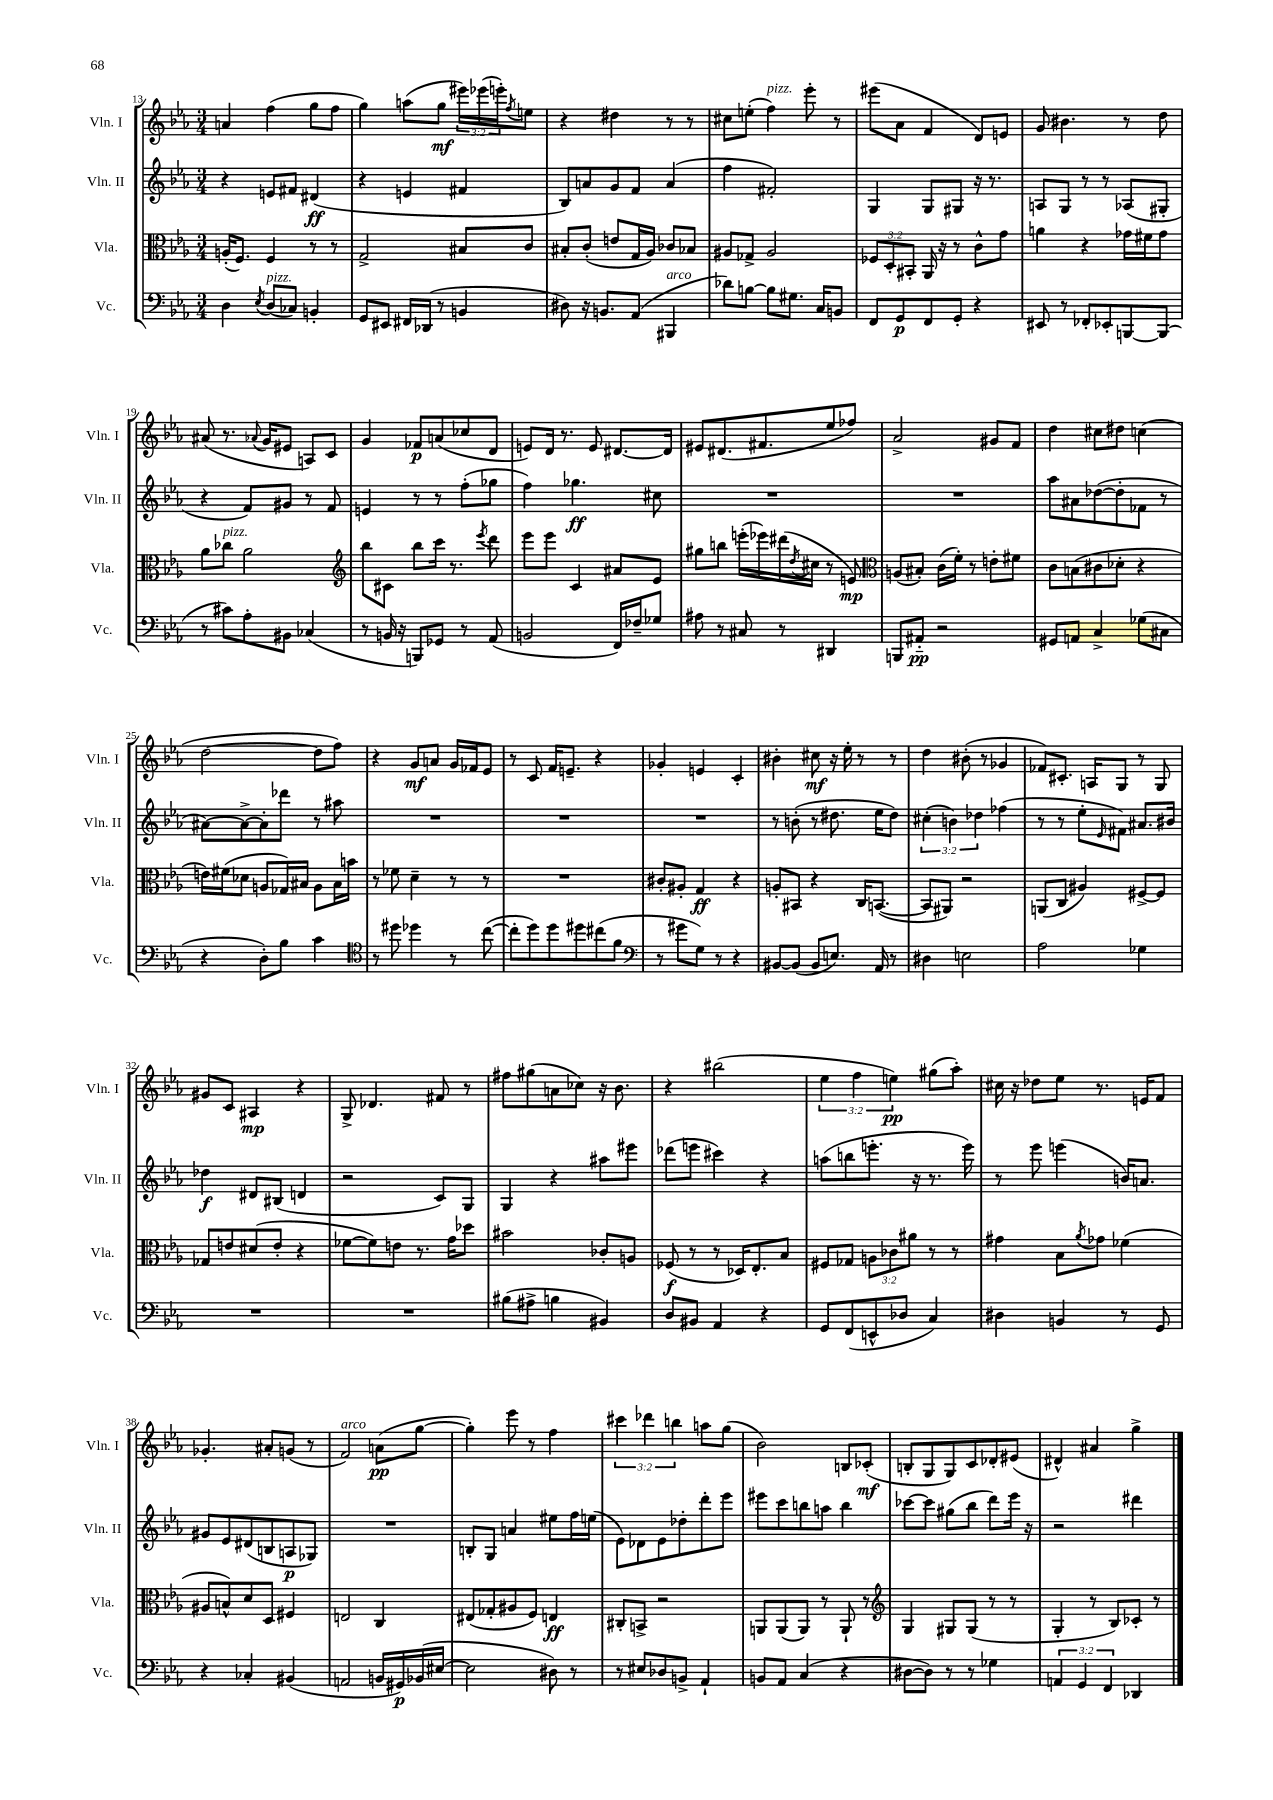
<<
\new StaffGroup <<
\new Staff = "s0" \with { instrumentName = "Vln. I" shortInstrumentName = "Vln. I" } {
    \clef treble \key ees \major \numericTimeSignature \time 3/4 \override Staff.TupletNumber.text = #tuplet-number::calc-fraction-text
    a'4 f''4( g''8 f''8 |
    g''4) a''8( g''8\mf \tuplet 3/2 { eis'''16) ees'''16( e'''16-.) } \acciaccatura { f''8 } e''8 |
    r4 dis''4 r8 r8 |
    cis''8 e''8-.( f''4^\markup { \italic "pizz." }) ees'''8-. r8 |
    eis'''8( aes'8 f'4 d'8) e'8 |
    g'8 bis'4. r8 d''8 |
    ais'8( r8. \appoggiatura { aes'8 } g'16 eis'8 a8) c'8 |
    g'4 fes'8\p a'8( ces''8 d'8 |
    e'8) d'16 r8. e'8 dis'8.~ dis'16 |
    eis'8 dis'8.( fis'8. ees''8 fes''8) |
    aes'2-> gis'8 f'8 |
    d''4 cis''8 dis''8 c''4( |
    d''2~ d''8 f''8) |
    r4 g'8\mf a'8 g'16 fes'16 ees'8 |
    r8 c'8 f'16 e'8.-- r4 |
    ges'4-. e'4 c'4-. |
    bis'4-. cis''8\mf r16 ees''16-. r8 r8 |
    d''4 bis'8-.( r8 ges'4 |
    fes'8) cis'8.-. a16 g8 r8 g8 |
    gis'8 c'8 ais4\mp r4 |
    g8-> des'4. fis'8 r8 |
    fis''8 gis''8( a'8 ces''8) r16 bes'8. |
    r4 bis''2( |
    \tuplet 3/2 { ees''4 f''4 e''4\pp) } gis''8( aes''8-.) |
    cis''16 r16 des''8 ees''8 r8. e'16 f'8 |
    ges'4.-. ais'8-. g'8( r8 |
    f'2^\markup { \italic "arco" }) a'8\pp( g''8~ |
    g''4-.) ees'''8 r8 f''4 |
    \tuplet 3/2 { cis'''4 des'''4 b''4 } a''8 g''8( |
    bes'2) b8 ces'8-.\mf( |
    b8-. g8 g8) c'8 des'8-. eis'8( |
    dis'4-^) ais'4 g''4-> \bar "|." |
}
\new Staff = "s1" \with { instrumentName = "Vln. II" shortInstrumentName = "Vln. II" } {
    \clef treble \key ees \major \numericTimeSignature \time 3/4 \override Staff.TupletNumber.text = #tuplet-number::calc-fraction-text
    r4 e'8 fis'8 dis'4\ff( |
    r4 e'4 fis'4 |
    bes8) a'8 g'8 f'8 a'4( |
    f''4 fis'2-.) |
    g4 g8 gis8 r16 r8. |
    a8 g8 r8 r8 aes8( gis8-. |
    r4 f'8) gis'8 r8 f'8 |
    e'4 r8 r8 f''8-.( ges''8 |
    f''4) ges''4.\ff cis''8 |
    R2. |
    R2. |
    aes''8 ais'8 des''8~( des''8-. fes'8 r8 |
    ais'8~) ais'8~-> ais'8-. des'''8 r8 ais''8 |
    R2. |
    R2. |
    R2. |
    r8 b'8-.( r8 dis''8. ees''16 dis''8) |
    \tuplet 3/2 { cis''4-.( b'4) des''4 } fes''4( |
    r8 r8 ees''8-. \grace { ees'16 } fis'8) ais'8. bis'16 |
    des''4\f dis'8 bis8( d'4 |
    r2 c'8) g8 |
    g4 r4 ais''8 eis'''8 |
    des'''8( e'''8 cis'''4) r4 |
    a''8( b''8 e'''8.-. r16 r8. e'''16) |
    r8 ees'''8 e'''4( b'16) a'8. |
    gis'8 ees'8 dis'8( b8 a8\p ges8) |
    R2. |
    b8-. g8 a'4 eis''8 f''16 e''16( |
    ees'8) des'8 ees'8 des''8-. d'''8-. ees'''8 |
    eis'''8 c'''8 b''8 a''8 b''4 |
    ces'''8~ ces'''8 gis''8( bes''8 d'''8) ees'''16 r16 |
    r2 dis'''4 \bar "|." |
}
\new Staff = "s2" \with { instrumentName = "Vla." shortInstrumentName = "Vla." } {
    \clef alto \key ees \major \numericTimeSignature \time 3/4 \override Staff.TupletNumber.text = #tuplet-number::calc-fraction-text
    a16-.( f8.) f4 r8 r8 |
    g2-> bis8 c'8 |
    bis8-. c'8-.( e'8 g16 aes16) ces'8 bes8 |
    ais8 ges8-> ais2 |
    \tuplet 3/2 { fes8 d8-. bis,8-. } aes,16 r16 r8 c'8-^ g'8 |
    a'4 r4 ges'16 fis'16 ges'8 |
    aes'8 ces''8^\markup { \italic "pizz." } aes'2 |
    \clef treble bes''8 cis'8 bes''8 c'''16 r8. \acciaccatura { ees'''8 } d'''8 |
    ees'''8 ees'''8 c'4 ais'8 ees'8 |
    gis''8 b''8 e'''16-.( ees'''16) dis'''16( \acciaccatura { d''8 } cis''16 r8 e'8\mp) |
    \clef alto a8( bis8-.) c'16( f'16-.) r8 e'8-. fis'8 |
    c'8 b8( cis'8 des'8-. r4 |
    e'16) fis'16( des'8 a8 ges16) bis16 a8 bis16 b'16 |
    r8 fes'8 d'4-- r8 r8 |
    R2. |
    cis'8-. ais8-. g4\ff r4 |
    a8-. bis,8 r4 c16 b,8.~( |
    b,8 ais,8) r2 |
    a,8( c8 ais4) fis8~-> fis8 |
    ges8 e'8 dis'8( e'8-. r4 |
    fes'8~ fes'8) e'8 r8. g'16 des''8 |
    bis'2 ces'8-. a8 |
    fes8\f( r8 r8 des16) ees8.-. bes8 |
    fis8 ges8 \tuplet 3/2 { a8 ces'8 ais'8 } r8 r8 |
    gis'4 bes8 \acciaccatura { aes'8 } ges'8 fes'4( |
    ais8 b8-^) d'8 d8 fis4 |
    e2 c4 |
    eis8( ges8-. ais8 f8) e4\ff |
    cis8-. b,8-> r2 |
    a,8 a,8( a,8) r8 a,8-! r8 |
    \clef treble g4 gis8 gis8( r8 r8 |
    g4-. r8 bes8) ces'8-. r8 \bar "|." |
}
\new Staff = "s3" \with { instrumentName = "Vc." shortInstrumentName = "Vc." } {
    \clef bass \key ees \major \numericTimeSignature \time 3/4 \override Staff.TupletNumber.text = #tuplet-number::calc-fraction-text
    d4 \acciaccatura { ees8 } d8^\markup { \italic "pizz." }( ces8) b,4-. |
    g,8 eis,8 fis,16 des,16( r8 b,4 |
    dis8) r16 b,8. aes,8( bis,,4^\markup { \italic "arco" } |
    des'8) b8~ b8 gis8. c16 b,8 |
    f,8 g,8\p f,8 g,8-. r4 |
    eis,8 r8 fes,8-. ees,8-. b,,8~ b,,8( |
    r8 cis'8) aes8-. bis,8 ces4( |
    r8 b,16 r16 b,,8) ges,8 r8 aes,8( |
    b,2 f,16) fes16-- ges8 |
    ais8 r8 cis8 r8 dis,4 |
    b,,8 ais,8-_\pp r2 |
    gis,8 a,8 c4-> ges8( cis8 |
    r4 d8-.) bes8 c'4 |
    \clef tenor r8 dis''8 des''4 r8 c''8~( |
    c''8-. d''8) d''8 dis''8 cis''8( f'8 |
    \clef bass r8 gis'8 g8) r8 r4 |
    bis,8~ bis,8( bis,8 e8.) aes,16 r8 |
    dis4 e2 |
    aes2 ges4 |
    R2. |
    R2. |
    bis8( ais8-> b4 bis,4) |
    d8 bis,8 aes,4 r4 |
    g,8 f,8( e,8-^ des8 c4) |
    dis4 b,4 r8 g,8 |
    r4 ces4-. bis,4( |
    a,2 b,16 gis,16\p) bes,16( eis16~ |
    eis2 dis8) r8 |
    r8 eis8 des8 b,8-> aes,4-! |
    b,8 aes,8 c4( r4 |
    dis8~ dis8) r8 r8 ges4 |
    \tuplet 3/2 { a,4 g,4 f,4 } des,4 \bar "|." |
}
>>
>>
\layout { \context { \Score currentBarNumber = #13 } }
